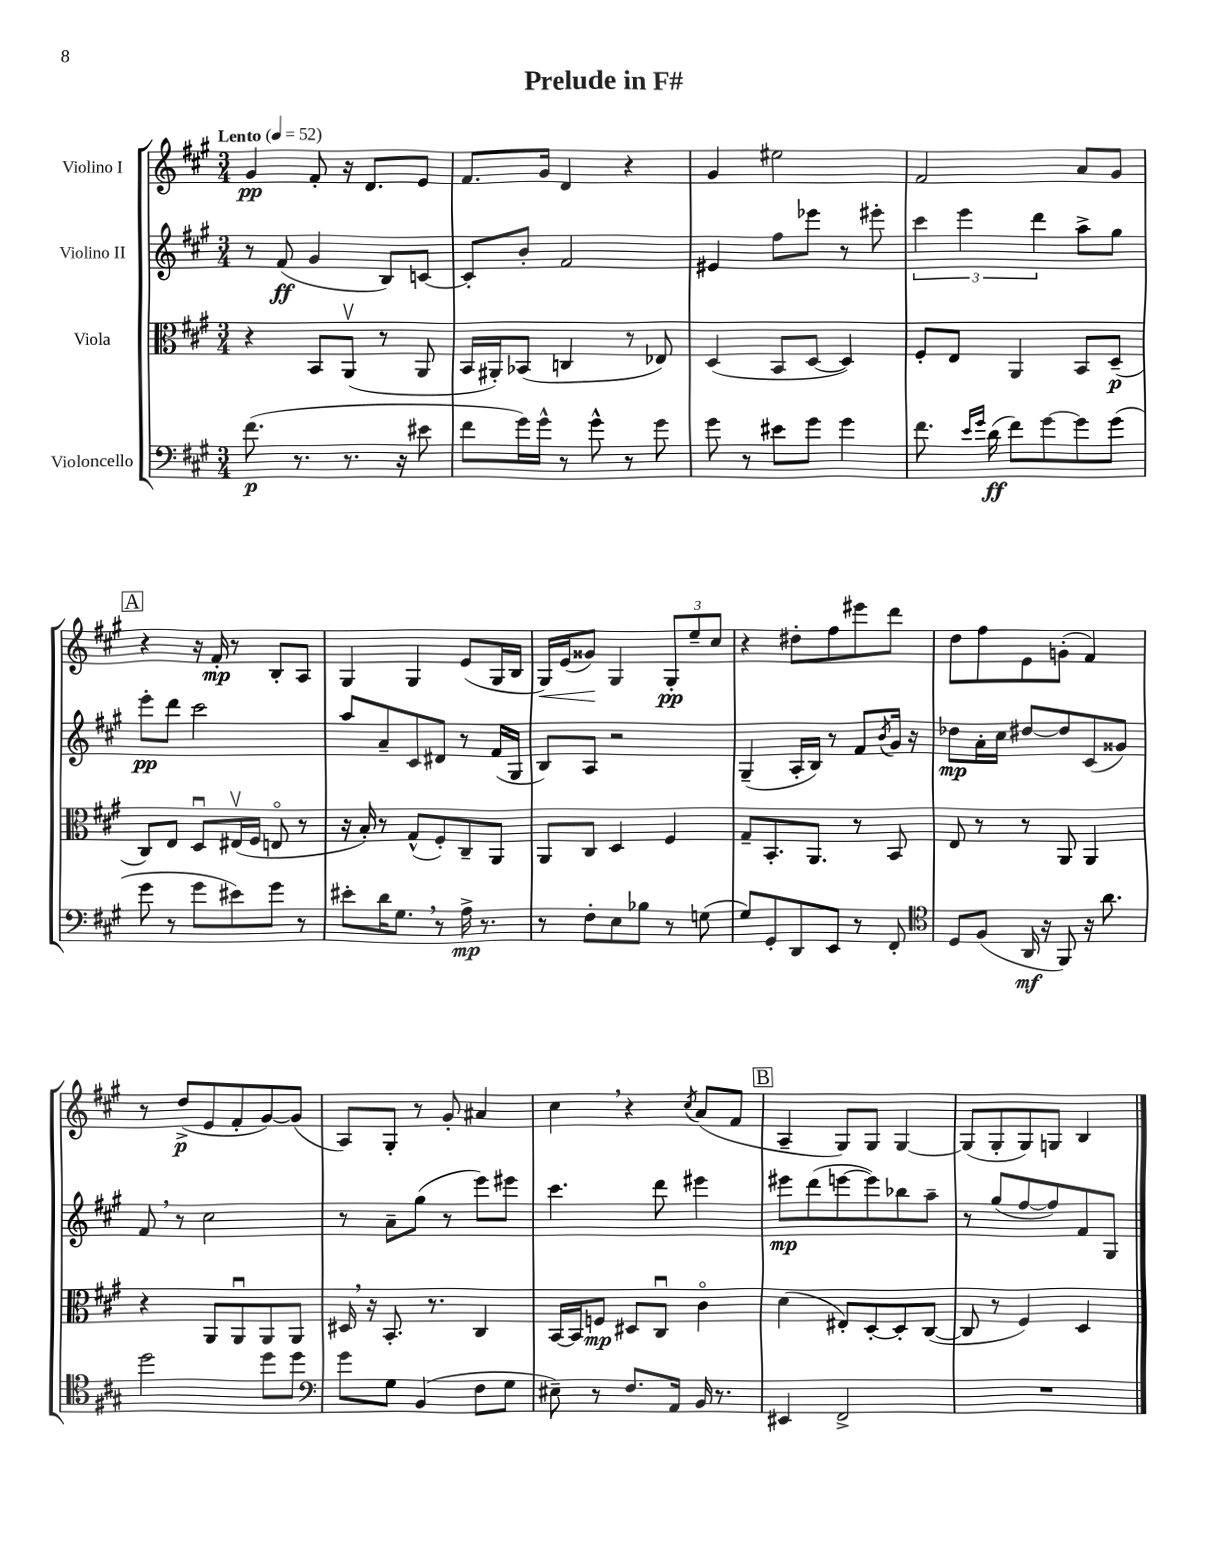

**kern	**kern	**kern	**kern
*staff4	*staff3	*staff2	*staff1
*clefF4	*clefC3	*clefG2	*clefG2
*k[f#c#g#]	*k[f#c#g#]	*k[f#c#g#]	*k[f#c#g#]
*M3/4	*M3/4	*M3/4	*M3/4
*MM52	*MM52	*MM52	*MM52
(8.f#	4r	8r	4g#
.	.	(8f#	.
8.r	.	.	.
.	8BB	4g#	8f#'
8.r	(8AAv	.	16r
.	.	.	8.d
.	8r	8B)	.
16r	.	.	.
8e#	8AA	[8c	8e
=	=	=	=
8f#	16BB	8c']	8.f#
.	16AA#')	.	.
16g#)	(8BB-	8b'	.
16g#^^	.	.	16g#
8r	4C	2f#	4d
8g#^^	.	.	.
8r	8r	.	4r
8g#	8E-)	.	.
=	=	=	=
8g#	(4D	4e#	4g#
8r	.	.	.
8e#	8BB	8ff#	2ee#
8g#	[8D	8eee-	.
4g#	4D])	8r	.
.	.	8eee#'	.
=	=	=	=
8.f#	8F#'	6ccc#	2f#
.	8E	.	.
.	.	6eee	.
16qqe	.	.	.
16qqg#	.	.	.
(16d	.	.	.
8f#)	4AA	.	.
.	.	6ddd	.
[8g#	.	.	.
8g#]	8BB	8aa^	8a
(8g#	(8D~	8gg#	8g#
=	=	=	=
8g#	8C#)	8eee'	4r
8r	8E	8ddd	.
8g#	8Du	2ccc#	16r
.	.	.	16f#'
8e#)	(16E#v	.	8r
.	16F#	.	.
8g#	8Eo	.	8B'
8r	8r	.	8A
=	=	=	=
8e#'	16r	8aa	4G#
.	16B')	.	.
16d	8r	8a~	.
8.G#	.	.	.
.	(8G#^^	8c#	4G#
8r	8F#')	8d#	.
16A^	8C#~	8r	(8e
8.r	.	.	.
.	8AA	(16f#	16G#
.	.	16G#	16B
=	=	=	=
8r	8AA	8B)	16G#)
.	.	.	(16e
8F#'	8C#	8A	8g##)
8E	4D	2r	4G#
8B-	.	.	.
8r	4F#	.	12G#'
.	.	.	12ee~
(8G	.	.	.
.	.	.	12cc#
=	=	=	=
8G#)	8G#~	(4G#~	4r
8GG#'	8.BB'	.	.
8DD	.	16A'	8dd#'
.	8.AA	16B)	.
8EE	.	8r	8ff#
8r	8r	8f#	8eee#
.	.	8qb	.
8FF#'	8BB	16g#	8ddd
.	.	16r	.
=	=	=	=
*clefC4	*	*	*
8D	8E	8dd-	8dd
(8F#	8r	16a'	8ff#
.	.	16cc#	.
16AA	8r	[8dd#	8e
16r	.	.	.
8FF#)	8AA	8dd#]	(8g'
16r	4AA	(8c#	4f#)
8.a	.	.	.
.	.	8g##)	.
=	=	=	=
2dd	4r	8f#	8r
.	.	8r	(8dd^
.	8AA	2cc#	8e
.	8AAu	.	8f#'
8dd	8AA	.	[8g#)
8dd	8AA	.	(8g#]
=	=	=	=
*clefF4	*	*	*
8g#	16D#	8r	8A)
.	16r	.	.
8G#	8.BB'	8a~	8G#'
(4BB	.	(8gg#	8r
.	8.r	.	.
.	.	8r	8g#'
8F#	4C#	8eee)	4a#
8G#	.	8eee#	.
=	=	=	=
8E#~)	[16BB	4.ccc#	4cc#
.	16BB]	.	.
8r	8F	.	.
8.F#	8D#	.	4r
.	8C#u	8ddd	.
16AA	.	.	.
.	.	.	8qcc#
16BB	4c#o	4eee#	(8a
8.r	.	.	.
.	.	.	8f#
=	=	=	=
4EE#	(4d	8eee#	4A~
.	.	(8ddd	.
2FF#^	8E#')	[8eee	8G#)
.	[8D'	8eee])	8G#
.	8D']	8bb-	[4G#
.	([8C#	8aa~	.
=	=	=	=
2.r	8C#]	8r	(8G#]
.	8r	(8gg#	8G#'
.	4F#)	[8ff#	8G#)
.	.	8ff#])	8G
.	4D	8f#	4B
.	.	8G#	.
==	==	==	==
*-	*-	*-	*-
